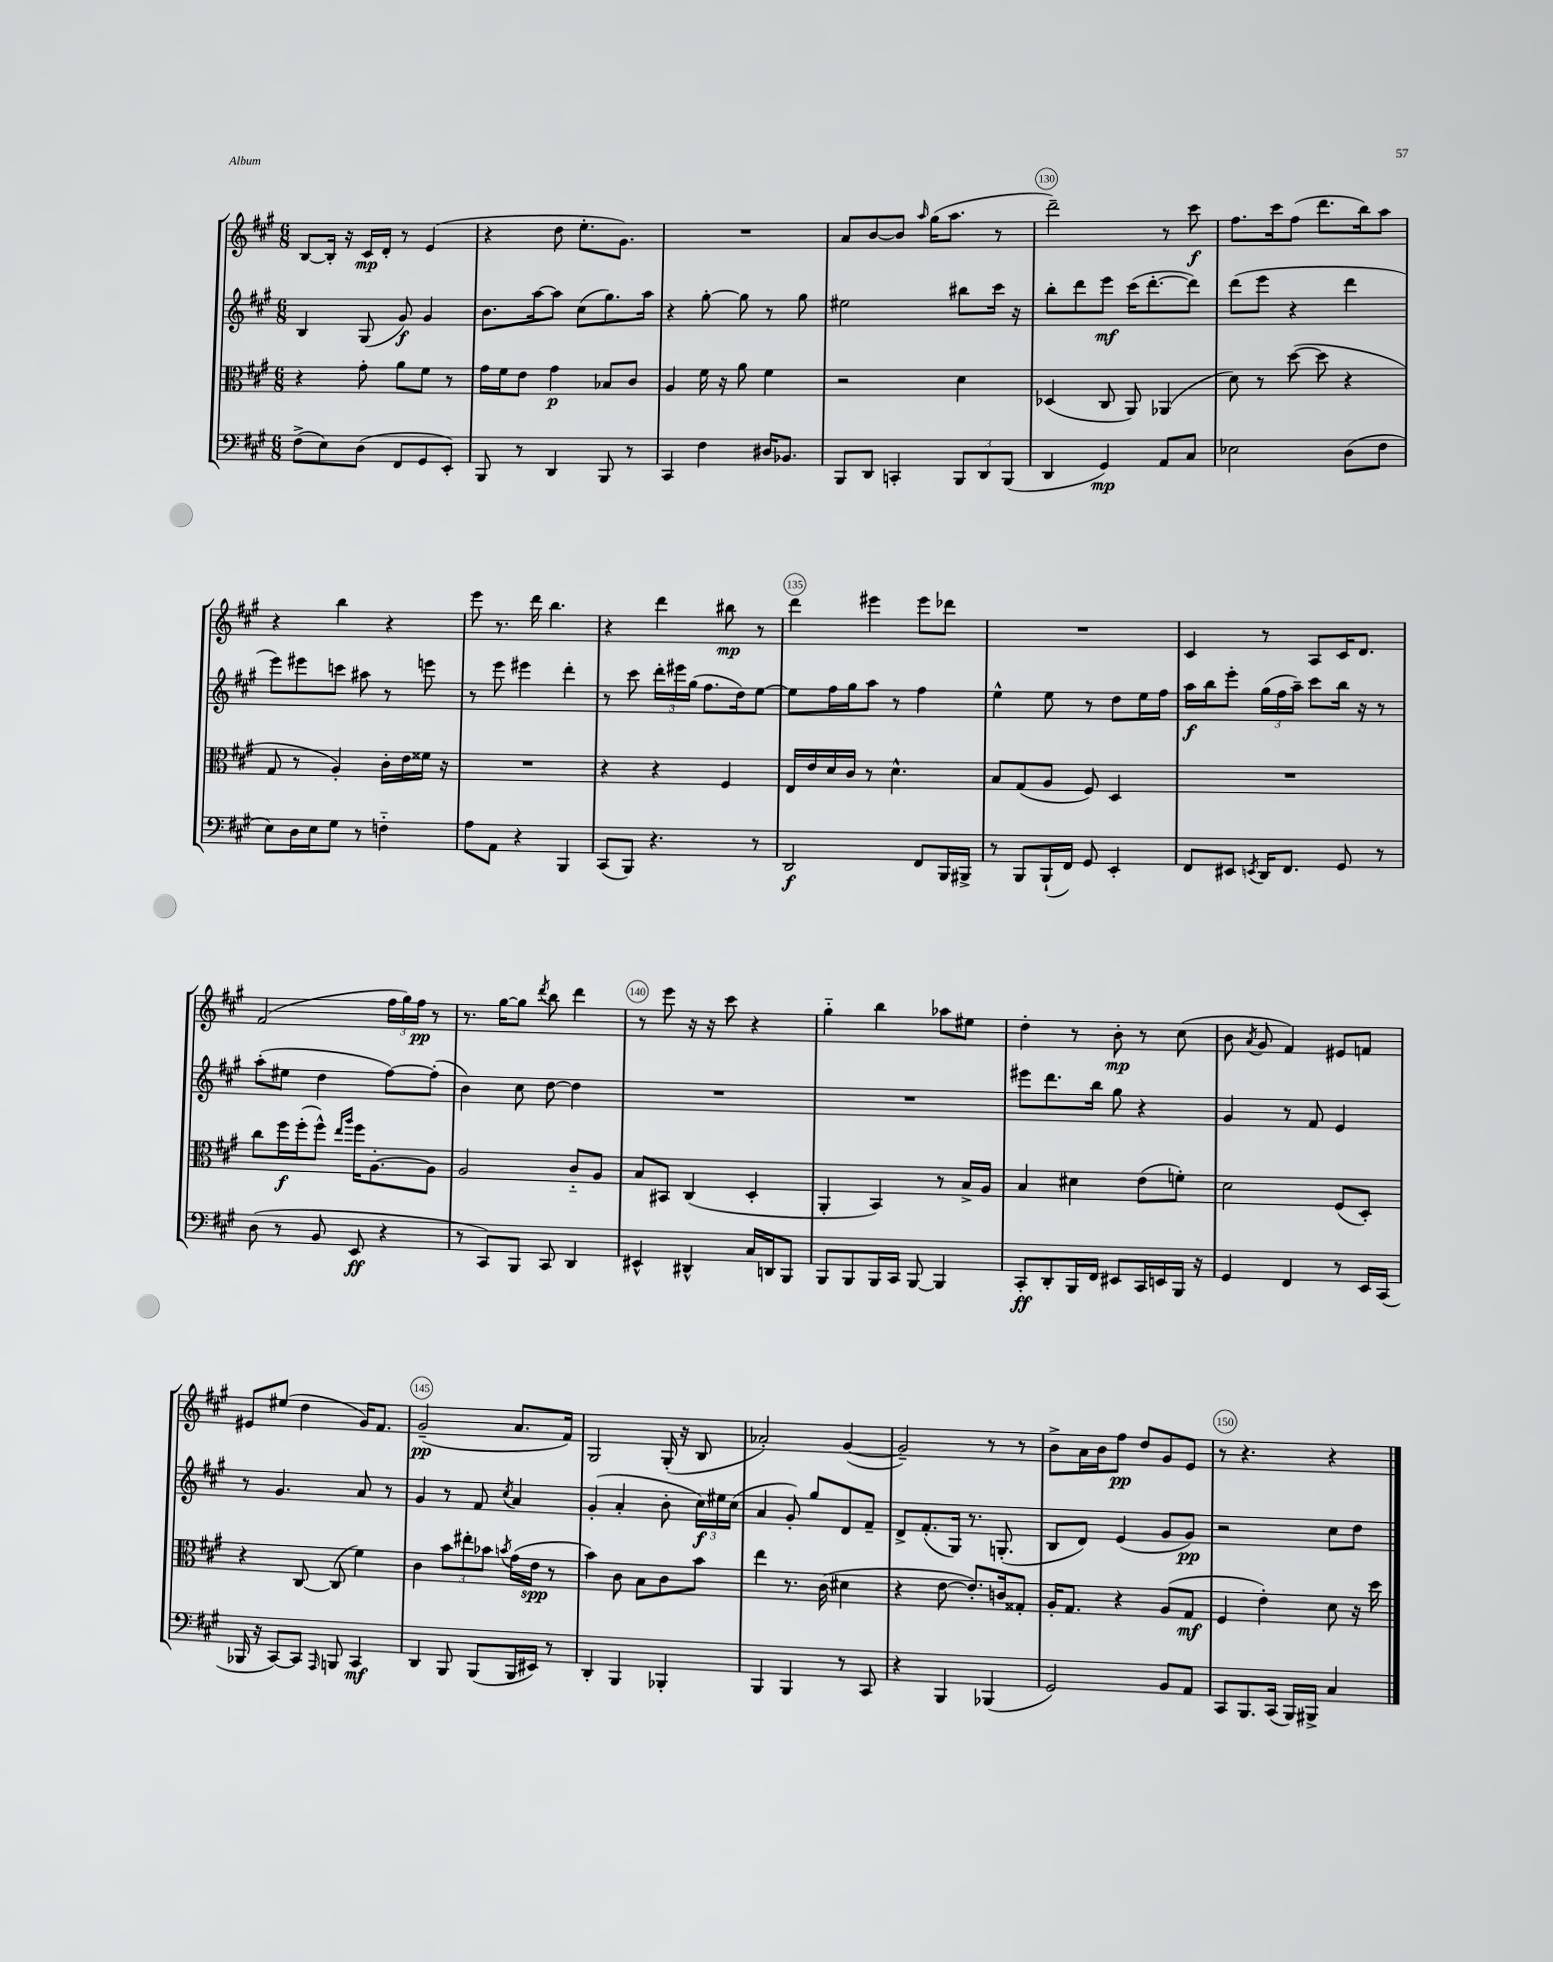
<<
\new StaffGroup <<
\new Staff = "s0" {
    \clef treble \key a \major \numericTimeSignature \time 6/8
    \autoBeamOff b8[~ b16]-. r16 cis'16[\mp d'16]-. r8 e'4( |
    r4 d''8 e''8.[-. gis'8.]) |
    R2. |
    a'8[ b'8~ b'8] \grace { a''16 } gis''16[( a''8.] r8 |
    d'''2--) r8 cis'''8\f |
    fis''8.[ cis'''16 fis''8]( d'''8.[ b''16) a''8] |
    r4 b''4 r4 |
    e'''8 r8. d'''16 b''4. |
    r4 d'''4 bis''8\mp r8 |
    d'''4 eis'''4 eis'''8[ des'''8] |
    R2. |
    cis'4 r8 a8[ cis'16 d'8.] |
    fis'2( \tuplet 3/2 { fis''16[ gis''16) fis''16]\pp } r8 |
    r8. gis''16[~ gis''8] \acciaccatura { d'''8 } b''8 d'''4 |
    r8 e'''8 r16 r16 cis'''8 r4 |
    gis''4-_ b''4 aes''8[ eis''8] |
    d''4-. r8 b'8-.\mp r8 cis''8( |
    b'8 \acciaccatura { a'8 } gis'8 fis'4) eis'8[ f'8] |
    eis'8[ eis''8]( d''4 gis'16[) fis'8.] |
    gis'2--\pp( a'8.[ fis'16]) |
    gis2 gis16-.( r16 b8 |
    aes'2-.) gis'4~( |
    gis'2--) r8 r8 |
    b'8[-> a'16 b'16 fis''8]\pp d''8[ gis'8 e'8] |
    r8 r4. r4 \bar "|." |
}
\new Staff = "s1" {
    \clef treble \key a \major \numericTimeSignature \time 6/8
    \autoBeamOff b4 gis8( gis'8\f) gis'4 |
    b'8.[ a''16~ a''8] cis''8[( gis''8.) a''16] |
    r4 gis''8~-. gis''8 r8 gis''8 |
    eis''2 bis''8[ cis'''16] r16 |
    b''8[-. d'''8 e'''8]\mf cis'''16[( d'''8.~-. d'''8]) |
    d'''8[( e'''8] r4 d'''4 |
    e'''8[) eis'''8 c'''8] ais''8 r8 e'''8 |
    r8 e'''8 eis'''4 d'''4-. |
    r8 cis'''8 \tuplet 3/2 { d'''16[-. eis'''16 gis''16]( } fis''8.[ d''16) e''8]~ |
    e''8[ fis''16 gis''16 a''8] r8 fis''4 |
    e''4-^ e''8 r8 d''8[ e''16 fis''16] |
    a''16[\f b''16 e'''8]-. \tuplet 3/2 { gis''16[( fis''16 a''16]--) } cis'''8[ b''16] r16 r8 |
    a''8[-.( eis''8] d''4 fis''8[~) fis''8]-.( |
    b'4) cis''8 d''8~ d''4 |
    R2. |
    R2. |
    eis'''8[ d'''8. b''16] gis''8 r4 |
    gis'4 r8 fis'8 e'4 |
    r8 gis'4. a'8 r8 |
    gis'4 r8 fis'8 \acciaccatura { cis''8 } a'4 |
    gis'4-.( a'4-. b'8-. \tuplet 3/2 { cis''16[\f) eis''16 cis''16]( } |
    a'4 gis'8-.) gis''8[ d'8 fis'8]-- |
    d'8[-> fis'8.-.( gis16]) r8. g8.-.( |
    b8[ d'8]) e'4( gis'8[ gis'8]\pp) |
    r2 cis''8[ d''8] \bar "|." |
}
\new Staff = "s2" {
    \clef alto \key a \major \numericTimeSignature \time 6/8
    \autoBeamOff r4 gis'8-. a'8[ fis'8] r8 |
    gis'16[ fis'16 e'8] gis'4\p bes8[ cis'8] |
    a4 fis'16 r16 a'8 fis'4 |
    r2 d'4 |
    des4( cis8 a,8) aes,4( |
    d'8) r8 d''8~( d''8 r4 |
    gis8 r8 a4-.) cis'16[-. e'16 fisis'16] r16 |
    R2. |
    r4 r4 fis4 |
    e16[ e'16 d'16 cis'16] r8 d'4.-^ |
    b8[ gis8( a8] fis8) d4 |
    R2. |
    cis''8[ fis''16\f fis''16-.( fis''8]-^) \grace { e''16[ a''16] } fis''16[ a8.~-. a8] |
    a2 cis'8[-_ a8] |
    b8[ bis,8] cis4( d4-. |
    a,4-. b,4) r8 b16[-> a16] |
    b4 dis'4 e'8[( f'8]-.) |
    d'2 fis8[( d8]-.) |
    r4 cis8~ cis8( fis'4) |
    cis'4 \tuplet 3/2 { b'8[ eis''8-. bes'8] } \acciaccatura { b'8 } gis'16[( e'16]\spp r8 |
    b'4) cis'8 b8[ cis'8 b'8] |
    e''4 r8. cis'16( dis'4 |
    r4 e'8~ e'8.[-.) c'16 gisis8]-. |
    a16[-. gis8.] r4 a8[( gis8]\mf |
    fis4 e'4-.) d'8 r16 d''16 \bar "|." |
}
\new Staff = "s3" {
    \clef bass \key a \major \numericTimeSignature \time 6/8
    \autoBeamOff fis8[->( e8) d8]( fis,8[ gis,8 e,8]-.) |
    b,,8 r8 d,4 b,,8 r8 |
    cis,4 fis4 dis16[ bes,8.] |
    b,,8[ d,8] c,4-. \tuplet 3/2 { b,,8[ d,8 b,,8]( } |
    d,4 gis,4\mp) a,8[ cis8] |
    ees2 d8[( fis8] |
    e8[) d16 e16 gis8] r8 f4-_ |
    a8[ a,8] r4 b,,4 |
    cis,8[( b,,8]) r4. r8 |
    d,2\f fis,8[ b,,16 bis,,16]-> |
    r8 b,,8[ b,,16-!( fis,16]) gis,8 e,4-. |
    fis,8[ eis,8] \acciaccatura { e,8 } d,16[ fis,8.] gis,8 r8 |
    d8( r8 b,8 e,8\ff r4 |
    r8 cis,8[) b,,8] cis,8 d,4 |
    eis,4-^ dis,4-^ cis16[ d,16 b,,8] |
    b,,8[ b,,8 b,,16 cis,16] b,,8~ b,,4 |
    cis,8[-.\ff d,8-. b,,16 fis,16] eis,8[ cis,16 e,16 b,,16] r16 |
    gis,4 fis,4 r8 e,16[ cis,16]( |
    bes,,16 r16 cis,8[~) cis,8] \grace { a,,16 } b,,8 cis,4\mf |
    d,4 b,,8 b,,8[( b,,16 eis,16]) r8 |
    d,4-. b,,4 bes,,4-. |
    b,,4 b,,4 r8 cis,8 |
    r4 b,,4 bes,,4( |
    gis,2) b,8[ a,8] |
    cis,8[ b,,8. cis,16]( b,,16[) bis,,16]-> cis4 \bar "|." |
}
>>
>>
\layout { \context { \Score currentBarNumber = #126 \override BarNumber.break-visibility = ##(#f #t #t) barNumberVisibility = #(every-nth-bar-number-visible 5) \override BarNumber.stencil = #(make-stencil-circler 0.1 0.3 ly:text-interface::print) } }
